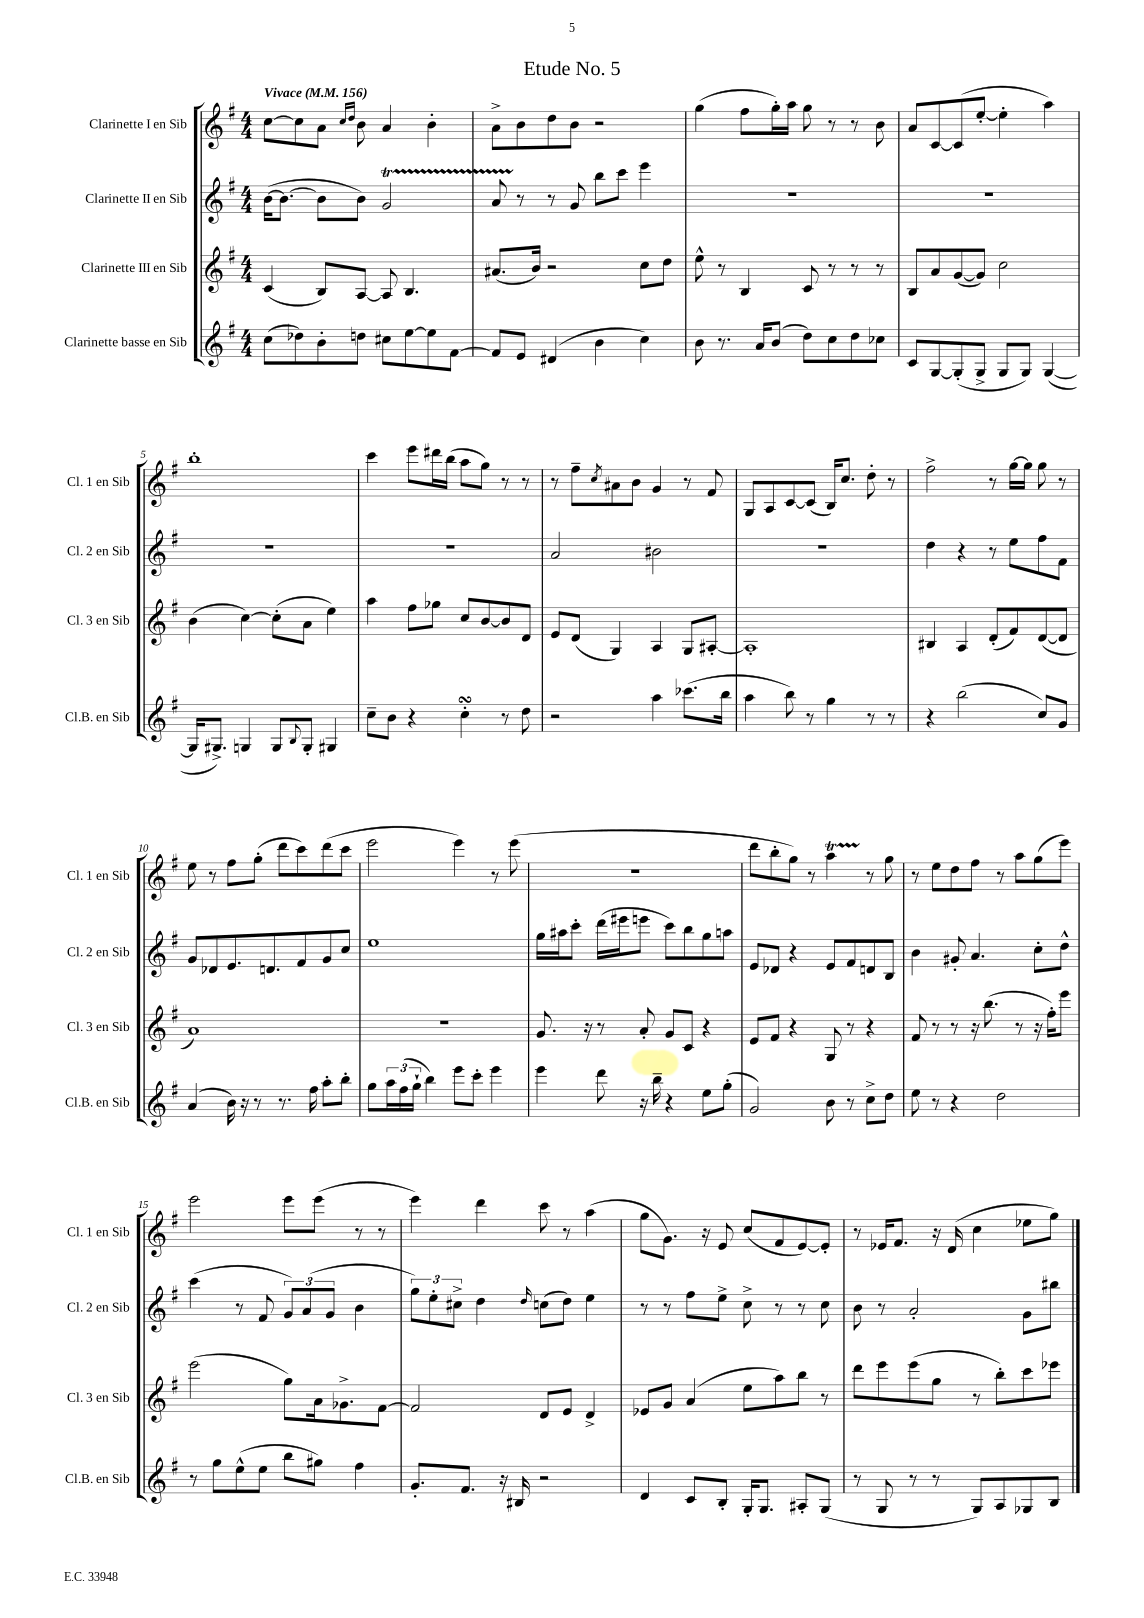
\header { title = "Etude No. 5" }
<<
\new StaffGroup <<
\new Staff = "s0" \with { instrumentName = "Clarinette I en Sib" shortInstrumentName = "Cl. 1 en Sib" } {
    \clef treble \key g \major \numericTimeSignature \time 4/4 \tempo "Vivace" 4 = 156
    c''8~ c''8 a'8 \grace { c''16 d''16 } b'8 a'4 b'4-. |
    a'8-> b'8 d''8 b'8 r2 |
    g''4( fis''8 g''16-.) a''16 g''8 r8 r8 b'8 |
    a'8 c'8~ c'8( e''8~-. e''4-. a''4) |
    b''1-. |
    c'''4 e'''8 dis'''16 b''16( a''8 g''8) r8 r8 |
    r8 fis''8-- \acciaccatura { c''8 } ais'8 b'8 g'4 r8 fis'8 |
    g8 a8 c'8~ c'8( b16) c''8. d''8-. r8 |
    fis''2-> r8 g''16~ g''16 g''8 r8 |
    e''8 r8 fis''8 g''8-.( d'''8 c'''8) d'''8( c'''8 |
    e'''2 e'''4) r8 e'''8( |
    R1 |
    d'''8 b''8-. g''8) r8 a''4\startTrillSpan r8\stopTrillSpan g''8 |
    r8 e''8 d''8 fis''8 r8 a''8 g''8( e'''8) |
    e'''2 e'''8 e'''8( r8 r8 |
    e'''4) d'''4 c'''8 r8 a''4( |
    g''8 g'8.) r16 e'8 c''8( fis'8 e'8~) e'8-. |
    r8 ees'16 fis'8. r16 d'16( c''4 ees''8 g''8) \bar "|." |
}
\new Staff = "s1" \with { instrumentName = "Clarinette II en Sib" shortInstrumentName = "Cl. 2 en Sib" } {
    \clef treble \key g \major \numericTimeSignature \time 4/4
    b'16~( b'8.~ b'8 b'8) g'2\startTrillSpan |
    a'8 r8\stopTrillSpan r8 g'8 b''8 c'''8 e'''4 |
    R1 |
    R1 |
    R1 |
    R1 |
    a'2 bis'2 |
    R1 |
    d''4 r4 r8 e''8 fis''8 fis'8 |
    g'8 des'8 e'8. d'8. fis'8 g'8 c''8 |
    e''1 |
    g''16 ais''16 c'''8-. d'''16( eis'''16 e'''8 c'''8) b''8 g''8 a''8 |
    e'8 des'8 r4 e'8 fis'8 d'8 b8 |
    b'4 gis'8-. a'4. c''8-. d''8-^ |
    c'''4( r8 fis'8 \tuplet 3/2 { g'8) a'8( g'8 } b'4 |
    \tuplet 3/2 { g''8) e''8-. cis''8-> } d''4 \grace { d''16 } c''8( d''8) e''4 |
    r8 r8 fis''8 e''8-> c''8-> r8 r8 c''8 |
    b'8 r8 a'2-. g'8 bis''8 \bar "|." |
}
\new Staff = "s2" \with { instrumentName = "Clarinette III en Sib" shortInstrumentName = "Cl. 3 en Sib" } {
    \clef treble \key g \major \numericTimeSignature \time 4/4
    c'4( b8) a8~ a8 b4. |
    ais'8.( b'16) r2 c''8 d''8 |
    e''8-^ r8 b4 c'8 r8 r8 r8 |
    b8 a'8 g'8~( g'8) c''2 |
    b'4( c''4~) c''8-.( a'8 e''4) |
    a''4 fis''8 ges''8 c''8 b'8~ b'8 d'8 |
    e'8 d'8( g4) a4 g8 ais8~-. |
    ais1-. |
    bis4 a4 d'8-.( fis'8) d'8~( d'8 |
    a'1) |
    R1 |
    g'8. r16 r8 a'8-. g'8 c'8 r4 |
    e'8 fis'8 r4 g8 r8 r4 |
    fis'8 r8 r8 r16 b''8.( r8 r16 fis''16-.) e'''8 |
    e'''2( g''8) a'16 ges'8.-> fis'8~ |
    fis'2 d'8 e'8 d'4-> |
    ees'8 g'8 a'4( e''8 a''8) b''8 r8 |
    d'''8 e'''8 e'''8( g''8 r8 b''8-.) c'''8 ees'''8 \bar "|." |
}
\new Staff = "s3" \with { instrumentName = "Clarinette basse en Sib" shortInstrumentName = "Cl.B. en Sib" } {
    \clef treble \key g \major \numericTimeSignature \time 4/4
    c''8( des''8) b'8-. d''8 cis''8 e''8~ e''8 fis'8~ |
    fis'8 e'8 dis'4( b'4 c''4) |
    b'8 r8. a'16 b'8( d''8) c''8 d''8 ces''8 |
    c'8 g8~ g8-.( g8-> g8 g8) g4~( |
    g16 gis8.->) g4 g8 \appoggiatura { b8 } g8-. gis4 |
    c''8-- b'8 r4 c''4-.\turn r8 d''8 |
    r2 a''4 ces'''8.( b''16 |
    a''4 b''8) r8 g''4 r8 r8 |
    r4 b''2( c''8) g'8 |
    a'4( b'16) r16 r8 r8. fis''16 a''8-. b''8-. |
    g''8 \tuplet 3/2 { a''16 fis''16( g''16-! } b''4) e'''8 c'''8-. e'''4 |
    e'''4 d'''8 r16 b''16-- r4 e''8 g''8-.( |
    g'2) b'8 r8 c''8-> d''8 |
    e''8 r8 r4 d''2 |
    r8 g''8 e''8-^( e''8 b''8 gis''8) fis''4 |
    g'8.-. fis'8. r16 bis16 r2 |
    d'4 c'8 b8-. g16-. g8. ais8-. g8( |
    r8 g8 r8 r8 g8) a8 ges8 b8 \bar "|." |
}
>>
>>
